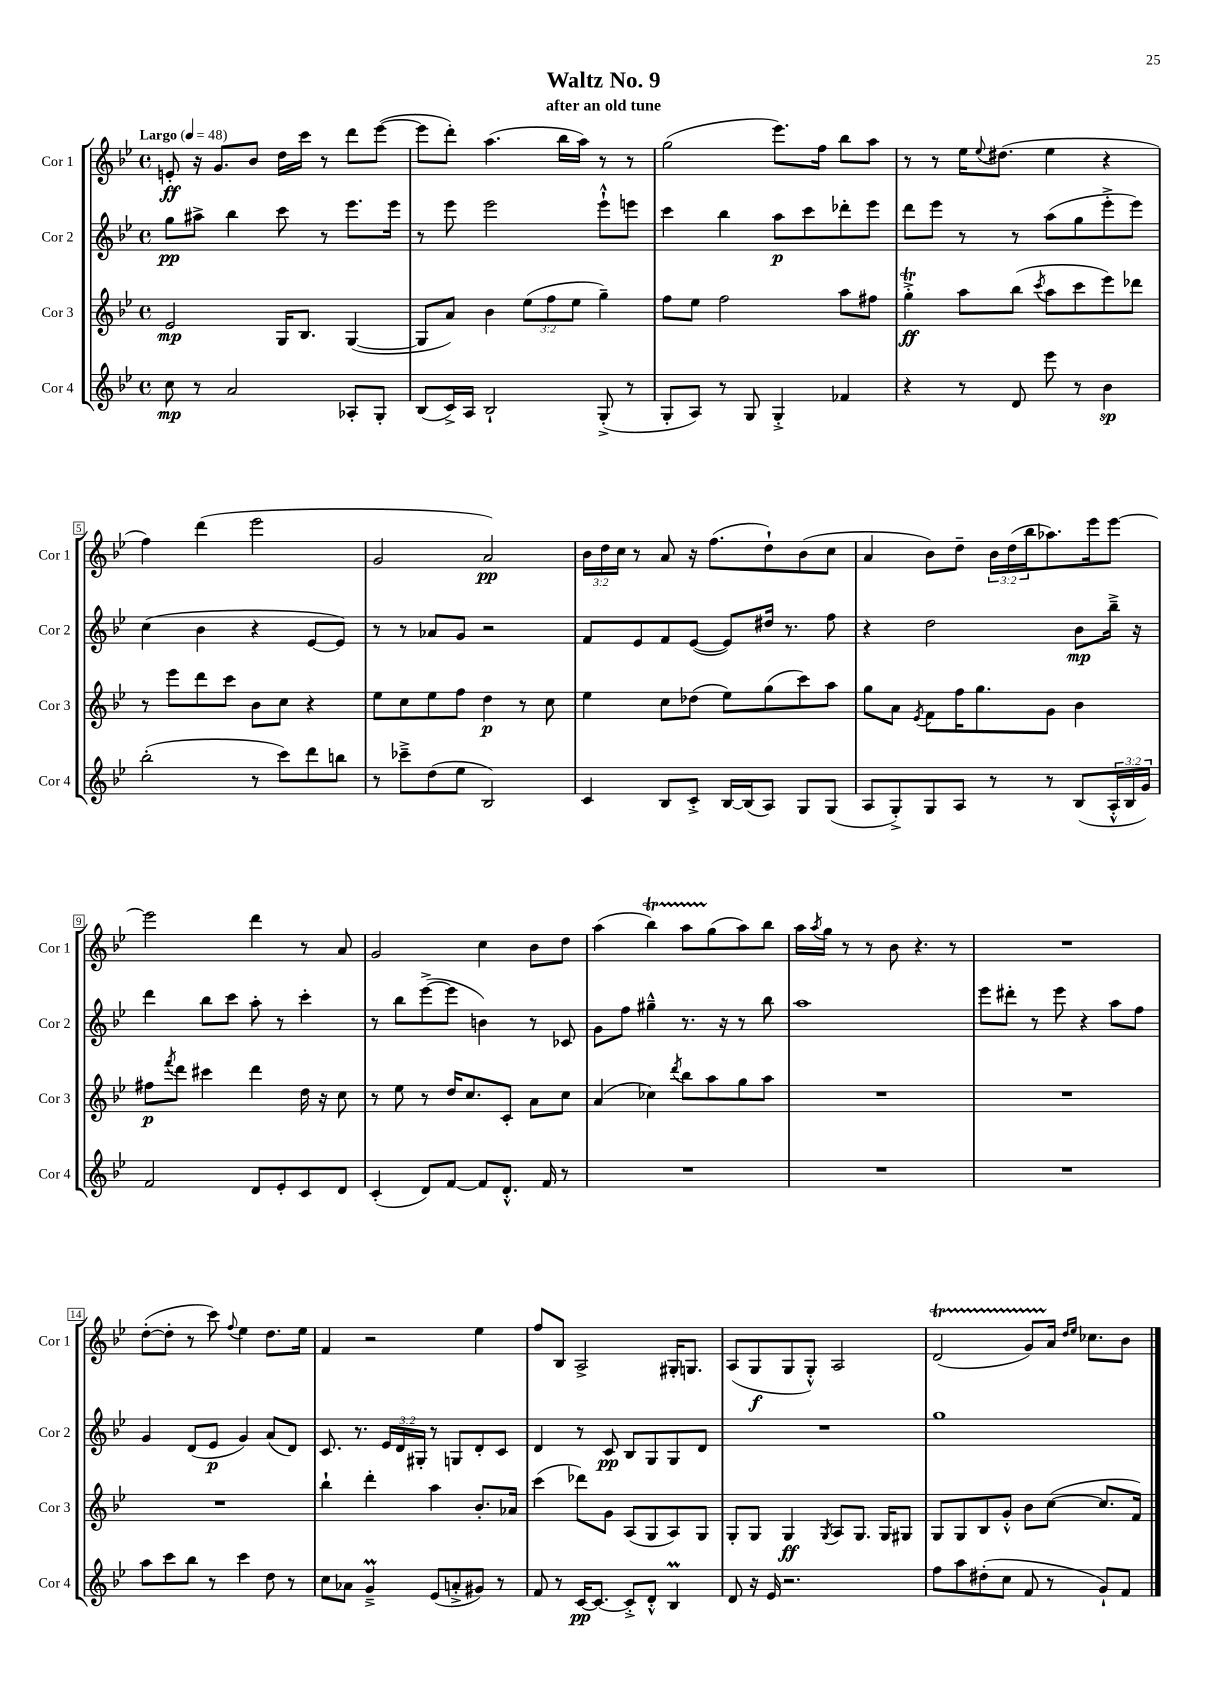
\header { title = "Waltz No. 9" subtitle = "after an old tune" }
<<
\new StaffGroup <<
\new Staff = "s0" \with { instrumentName = "Cor 1" shortInstrumentName = "Cor 1" } {
    \clef treble \key bes \major \defaultTimeSignature \time 4/4 \override Staff.TupletNumber.text = #tuplet-number::calc-fraction-text \tempo "Largo" 4 = 48
    e'8-.\ff r16 g'8. bes'8 d''16 c'''16 r8 d'''8 ees'''8~( |
    ees'''8 d'''8-.) a''4.( bes''16 a''16) r8 r8 |
    g''2( ees'''8.) f''16 bes''8 a''8 |
    r8 r8 ees''16 \appoggiatura { ees''8 } dis''8.( ees''4 r4 |
    f''4) d'''4( ees'''2 |
    g'2 a'2\pp) |
    \tuplet 3/2 { bes'16 d''16 c''16 } r8 a'8 r16 f''8.( d''8-!) bes'8( c''8 |
    a'4 bes'8) d''8-- \tuplet 3/2 { bes'16 d''16( bes''16 } aes''8.) ees'''16 ees'''8~ |
    ees'''2 d'''4 r8 a'8 |
    g'2 c''4 bes'8 d''8 |
    a''4( bes''4\startTrillSpan) a''8 g''8\stopTrillSpan( a''8) bes''8 |
    a''16 \acciaccatura { a''8 } g''16 r8 r8 bes'8 r4. r8 |
    R1 |
    d''8~-.( d''8-. r8 c'''8) \appoggiatura { f''8 } ees''4 d''8. ees''16 |
    f'4 r2 ees''4 |
    f''8 bes8 a2-> gis16-. g8. |
    a8( g8\f g8 g8-.-^) a2 |
    d'2\startTrillSpan( g'8) a'16\stopTrillSpan \grace { d''16 ees''16 } ces''8. bes'8 \bar "|." |
}
\new Staff = "s1" \with { instrumentName = "Cor 2" shortInstrumentName = "Cor 2" } {
    \clef treble \key bes \major \defaultTimeSignature \time 4/4 \override Staff.TupletNumber.text = #tuplet-number::calc-fraction-text
    g''8\pp ais''8-> bes''4 c'''8 r8 ees'''8. ees'''16 |
    r8 ees'''8 ees'''2 ees'''8-!-^ e'''8 |
    c'''4 bes''4 a''8\p c'''8 des'''8-. ees'''8 |
    d'''8 ees'''8 r8 r8 a''8( g''8 ees'''8-.-> ees'''8) |
    c''4( bes'4 r4 ees'8~ ees'8) |
    r8 r8 aes'8 g'8 r2 |
    f'8 ees'8 f'8 ees'8~( ees'8) dis''16 r8. f''8 |
    r4 d''2 bes'8\mp bes''16---> r16 |
    d'''4 bes''8 c'''8 a''8-. r8 c'''4-. |
    r8 bes''8 ees'''8~->( ees'''8 b'4) r8 ces'8 |
    g'8 f''8 gis''4---^ r8. r16 r8 bes''8 |
    a''1 |
    ees'''8 dis'''8-. r8 ees'''8 r4 a''8 f''8 |
    g'4 d'8( ees'8\p g'4) a'8( d'8) |
    c'8. r8. \tuplet 3/2 { ees'16 d'16 gis16-. } r8 g8 d'8-. c'8 |
    d'4 r8 c'8\pp bes8 g8 g8 d'8 |
    R1 |
    g''1 \bar "|." |
}
\new Staff = "s2" \with { instrumentName = "Cor 3" shortInstrumentName = "Cor 3" } {
    \clef treble \key bes \major \defaultTimeSignature \time 4/4 \override Staff.TupletNumber.text = #tuplet-number::calc-fraction-text
    ees'2\mp g16 bes8. g4~( |
    g8 a'8) bes'4 \tuplet 3/2 { ees''8( f''8 ees''8 } g''4--) |
    f''8 ees''8 f''2 a''8 fis''8 |
    g''4-.->\trill\ff a''8 bes''8( \acciaccatura { c'''8 } a''8 c'''8 ees'''8) des'''8 |
    r8 ees'''8 d'''8 c'''8 bes'8 c''8 r4 |
    ees''8 c''8 ees''8 f''8 d''4\p r8 c''8 |
    ees''4 c''8 des''8( ees''8) g''8( c'''8) a''8 |
    g''8 a'8 \acciaccatura { ees'8 } f'8 f''16 g''8. g'8 bes'4 |
    fis''8\p \acciaccatura { f'''8 } d'''8 cis'''4 d'''4 d''16 r16 c''8 |
    r8 ees''8 r8 d''16 c''8. c'8-. a'8 c''8 |
    a'4( ces''4) \acciaccatura { d'''8 } bes''8 a''8 g''8 a''8 |
    R1 |
    R1 |
    R1 |
    bes''4-! d'''4-. a''4 bes'8.-. aes'16 |
    c'''4( des'''8) g'8 a8( g8 a8) g8 |
    g8-. g8 g4\ff \acciaccatura { g8 } a8 g8. g16 gis8 |
    g8 g8 bes8 g'8-.-^ bes'8 c''8~( c''8. f'16) \bar "|." |
}
\new Staff = "s3" \with { instrumentName = "Cor 4" shortInstrumentName = "Cor 4" } {
    \clef treble \key bes \major \defaultTimeSignature \time 4/4 \override Staff.TupletNumber.text = #tuplet-number::calc-fraction-text
    c''8\mp r8 a'2 aes8-. g8-. |
    bes8( c'16->) a16 bes2-! g8-.->( r8 |
    g8-. a8) r8 g8 g4-.-> fes'4 |
    r4 r8 d'8 ees'''8 r8 bes'4\sp |
    bes''2-.( r8 c'''8) d'''8 b''8 |
    r8 ces'''8---> d''8( ees''8 bes2) |
    c'4 bes8 c'8-.-> bes16~ bes16( a8) g8 g8( |
    a8 g8-.->) g8 a8 r8 r8 bes8( \tuplet 3/2 { a16-.-^ bes16 g'16) } |
    f'2 d'8 ees'8-. c'8 d'8 |
    c'4-.( d'8) f'8~ f'8 d'8.-.-^ f'16 r8 |
    R1 |
    R1 |
    R1 |
    a''8 c'''8 bes''8 r8 c'''4 d''8 r8 |
    c''8 aes'8 g'4--->\prall ees'8( a'8-.-> gis'8) r8 |
    f'8 r8 c'16~\pp c'8.~ c'8-.-> d'8-.-^ bes4\prall |
    d'8 r16 ees'16 r2. |
    f''8 a''8 dis''8-.( c''8 f'8 r8 g'8-!) f'8 \bar "|." |
}
>>
>>
\layout { \context { \Score \override BarNumber.stencil = #(make-stencil-boxer 0.1 0.3 ly:text-interface::print) } }
